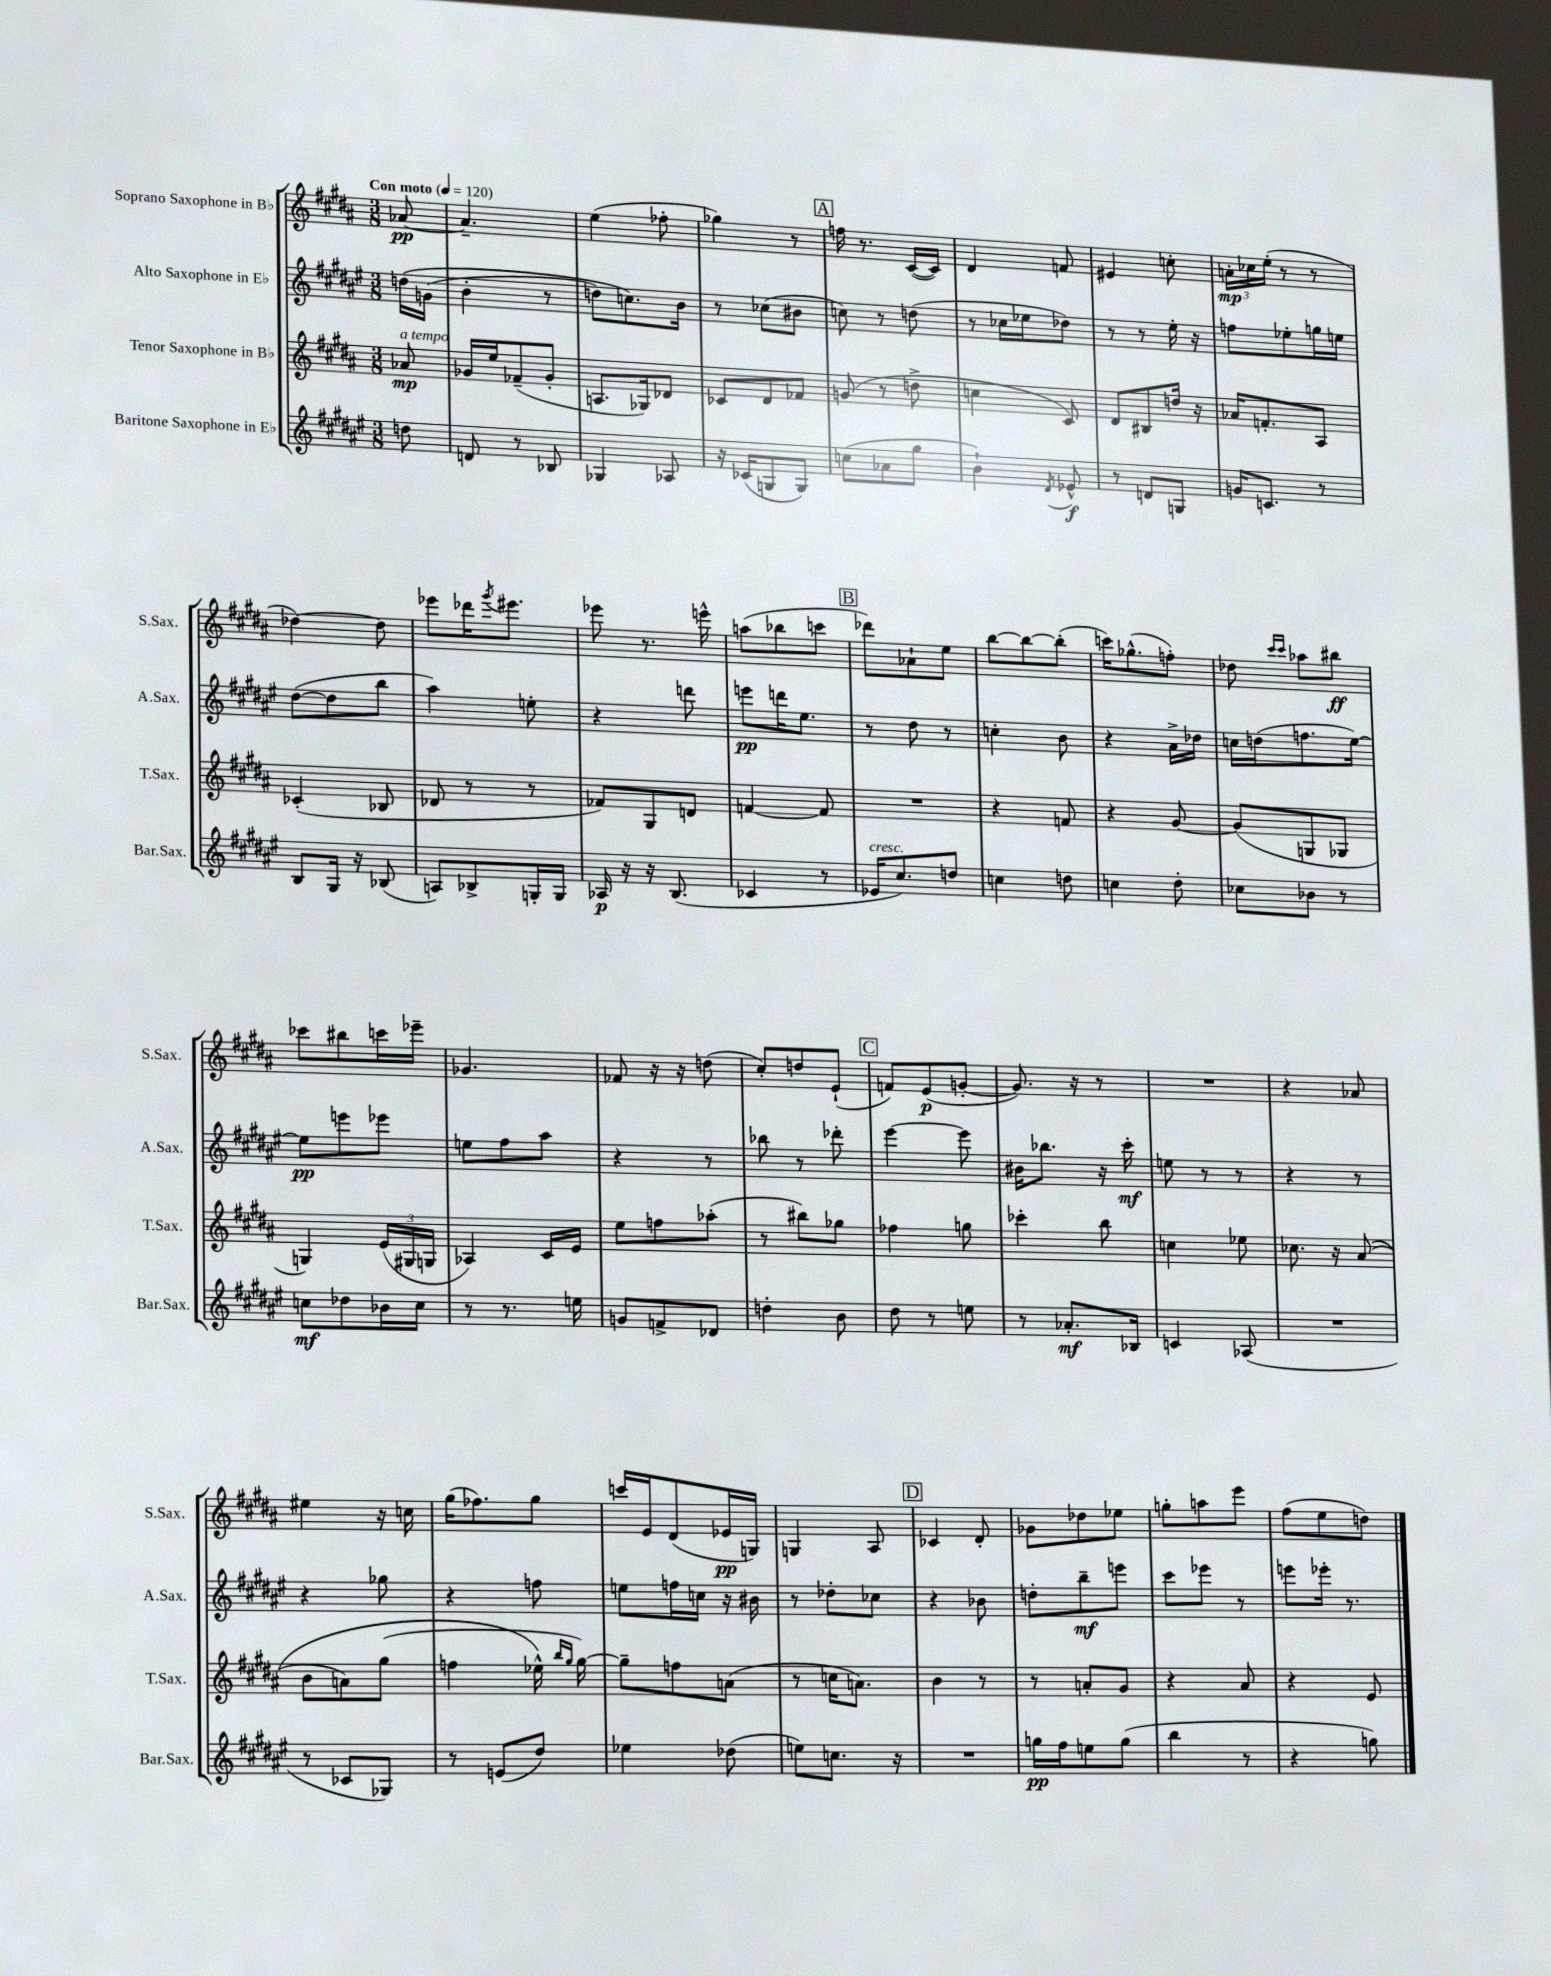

**kern	**kern	**kern	**kern
*staff4	*staff3	*staff2	*staff1
*clefG2	*clefG2	*clefG2	*clefG2
*k[f#c#g#d#a#e#]	*k[f#c#g#d#a#]	*k[f#c#g#d#a#e#]	*k[f#c#g#d#a#]
*M3/8	*M3/8	*M3/8	*M3/8
*MM120	*MM120	*MM120	*MM120
8dd\	8a-/	&(16dd\LL	[8a-/
.	.	(16g\JJ	.
=	=	=	=
8d/	16g-/LL	4b'\	4.a-~/]
.	16ee/J	.	.
8r	(8f-~/	.	.
8B-/	8g-'/J	8r	.
=	=	=	=
4G-/	8.A/L	8dd\L)	(4ee\
.	.	8.cc\&)	.
.	16G-/k)	.	.
8A-/	8d-/J	.	8ff-'\
.	.	16b\Jk	.
=	=	=	=
16r	8c-/L	8r	4gg-\)
(16c-/LK	.	.	.
8G/	8d#/	(8cc-\L	.
8G/J)	8f-/J	8b#\J	8r
=	=	=	=
(8cc\L	(8g/	8cc\)	16ff\
.	.	.	8.r
8a-\	8r	8r	.
8gg#\J	8dd^\	(8dd\	([16c#/LL
.	.	.	16c#/]JJ)
=	=	=	=
4b`\)	4cc\	8r	4d#/
.	.	16cc-\LL	.
.	.	16ee-\J	.
8qd#/	.	.	.
8e-^^/	8c#/)	8dd-\J)	8f/
=	=	=	=
8r	8d#/L	8r	4e#/
8d/L	8B#/	8r	.
8G/J	16dd/Jk	16ee#'\	8cc'\
.	16r	16r	.
=	=	=	=
16g/LK	16a-/LK	8ff\L	24a'\LL
.	.	.	24cc-\
8.c/J	8.f'/	.	.
.	.	.	(24ee'\JJ
.	.	8ee-'\	8r
8r	8A#/J	16gg\L	8r
.	.	16ee\JJ	.
=	=	=	=
8B/L	(4c-'/	([8dd#\L	[4dd-\)
16G#/Jk	.	8dd#\]	.
16r	.	.	.
(8B-/	8B-/	8bb\J	8dd-\]
=	=	=	=
8A/L)	8d-/	4aa#\)	8eee-\L
8B-^/	8r	.	16ddd-\K
.	.	.	8qggg#/
.	.	.	8.eee#\J
16G'/L	8r	8ee'\	.
16G/JJ	.	.	.
=	=	=	=
16A-/	8f-/L)	4r	8eee-\
16r	.	.	.
16r	8G#/	.	8.r
(8.B/	.	.	.
.	8d/J	8ddd\	.
.	.	.	16eee^^\
=	=	=	=
4c-/	[4f/	8eee\L	(8aa\L
.	.	16ddd\K	8bb-\
.	.	8.ee#\J	.
8r	8f/]	.	8ccc\J
=	=	=	=
16e-/LK	4.r	8r	8ddd-\L)
8.cc#/)	.	.	.
.	.	8dd#\	8a-`\
8dd/J	.	8r	8ee\J
=	=	=	=
4cc\	4r	4cc'\	[8bb\L
.	.	.	8bb\_
8dd\	8f/	8b\	(8bb'\]J
=	=	=	=
4cc\	4r	4r	16ccc\LK)
.	.	.	(8.gg-^^\
8dd#'\	[8g#/	16a#^\LL	8ff'\J)
.	.	16dd-\JJ	.
=	=	=	=
8cc-\L	(8g#/]L	16cc\LL	8dd-\
.	.	(16dd\J	.
.	.	.	16qqccc#/LL
.	.	.	16qqccc#/JJ
8b-\J	8G/	8.ff\	8aa-\L
8r	8G-/J	.	8bb#\J
.	.	[16ee#\Jk)	.
=	=	=	=
8cc\L	4G/)	8ee#\]L	8ccc-\L
8dd-\	.	8eee\	8bb#\
16b-\L	(24e/LL	8eee-\J	16ccc\L
.	24G#/	.	.
16cc\JJ	.	.	16eee-~\JJ
.	24G/JJ	.	.
=	=	=	=
8r	4A-/)	8ee\L	4.g-/
8.r	.	8ff#\	.
.	16c#/LL	8aa#\J	.
16ee\	16e/JJ	.	.
=	=	=	=
8g/L	8ee\L	4r	8f-/
8f^/	8ff\	.	16r
.	.	.	16r
8d-/J	(8aa-'\J	8r	(8dd\
=	=	=	=
4dd'\	8r	8bb-\	8cc#'/L)
.	8bb#\L)	8r	8dd/
8b\	8gg-\J	8ddd-'\	(8e`/J
=	=	=	=
8dd#\	4ff-\	[4eee#\	8f/L)
8r	.	.	(8e/
8ee\	8gg\	8eee#\]	[8g'/J
=	=	=	=
8r	4ccc-'\	16b#\LK	8.g/])
.	.	8.bb-\J	.
8.a-'/L	.	.	.
.	.	.	16r
.	8bb\	16r	8r
16B-/Jk	.	16ccc#'\	.
=	=	=	=
4c/	4cc\	8ee\	4.r
.	.	8r	.
(8A-/	8ee-\	8r	.
=	=	=	=
4.r	8.cc-\	4r	4r
.	16r	.	.
.	&((8a#/	8r	8a-/
=	=	=	=
8r	8b\L	4r	4ee#\
8c-/L	8a\)	.	.
8G-/J)	(8gg#\J	8gg-\	16r
.	.	.	16cc\
=	=	=	=
8r	4ff\	4r	(16gg#\LK
.	.	.	8.ff-\)
(8e/L	.	.	.
8dd#/J)	16ee-^^\&)	8ff\	8gg#\J
.	16qqbb/LL	.	.
.	16qqgg#/JJ	.	.
.	[16gg#\)	.	.
=	=	=	=
4ee-\	8gg#~\]L	8ee\L	16ccc/LL
.	.	.	16e/J
.	8ff\	16ff\L	(8d#/
.	.	16cc\JJ	.
(8dd-\	(8a\J	16r	16e-/L
.	.	16b#\	16G/JJ)
=	=	=	=
8ee\L)	8r	8r	4G/
8.cc\J	16cc\LK	8dd-'\L	.
.	8.a\J)	.	.
.	.	8cc-\J	8A#/
16r	.	.	.
=	=	=	=
4.r	4b\	4r	4c-/
.	8r	8b-\	8d#'/
=	=	=	=
16gg\LL	8r	8dd'\L	8g-\L
16ff#\J	.	.	.
8ee\	8a'/L	8bb~\	8dd-\
(8gg\J	8g#/J	8eee\J	8ee-\J
=	=	=	=
4bb\	4r	8ccc#\L	8gg'\L
.	.	8eee-\J	8aa\
8r	8a#/	8r	8eee\J
=	=	=	=
4r	4r	8eee\L	(8ff#\L
.	.	16eee-'\Jk	8ee\
.	.	8.r	.
8gg\)	8e/	.	8dd\J)
==	==	==	==
*-	*-	*-	*-
